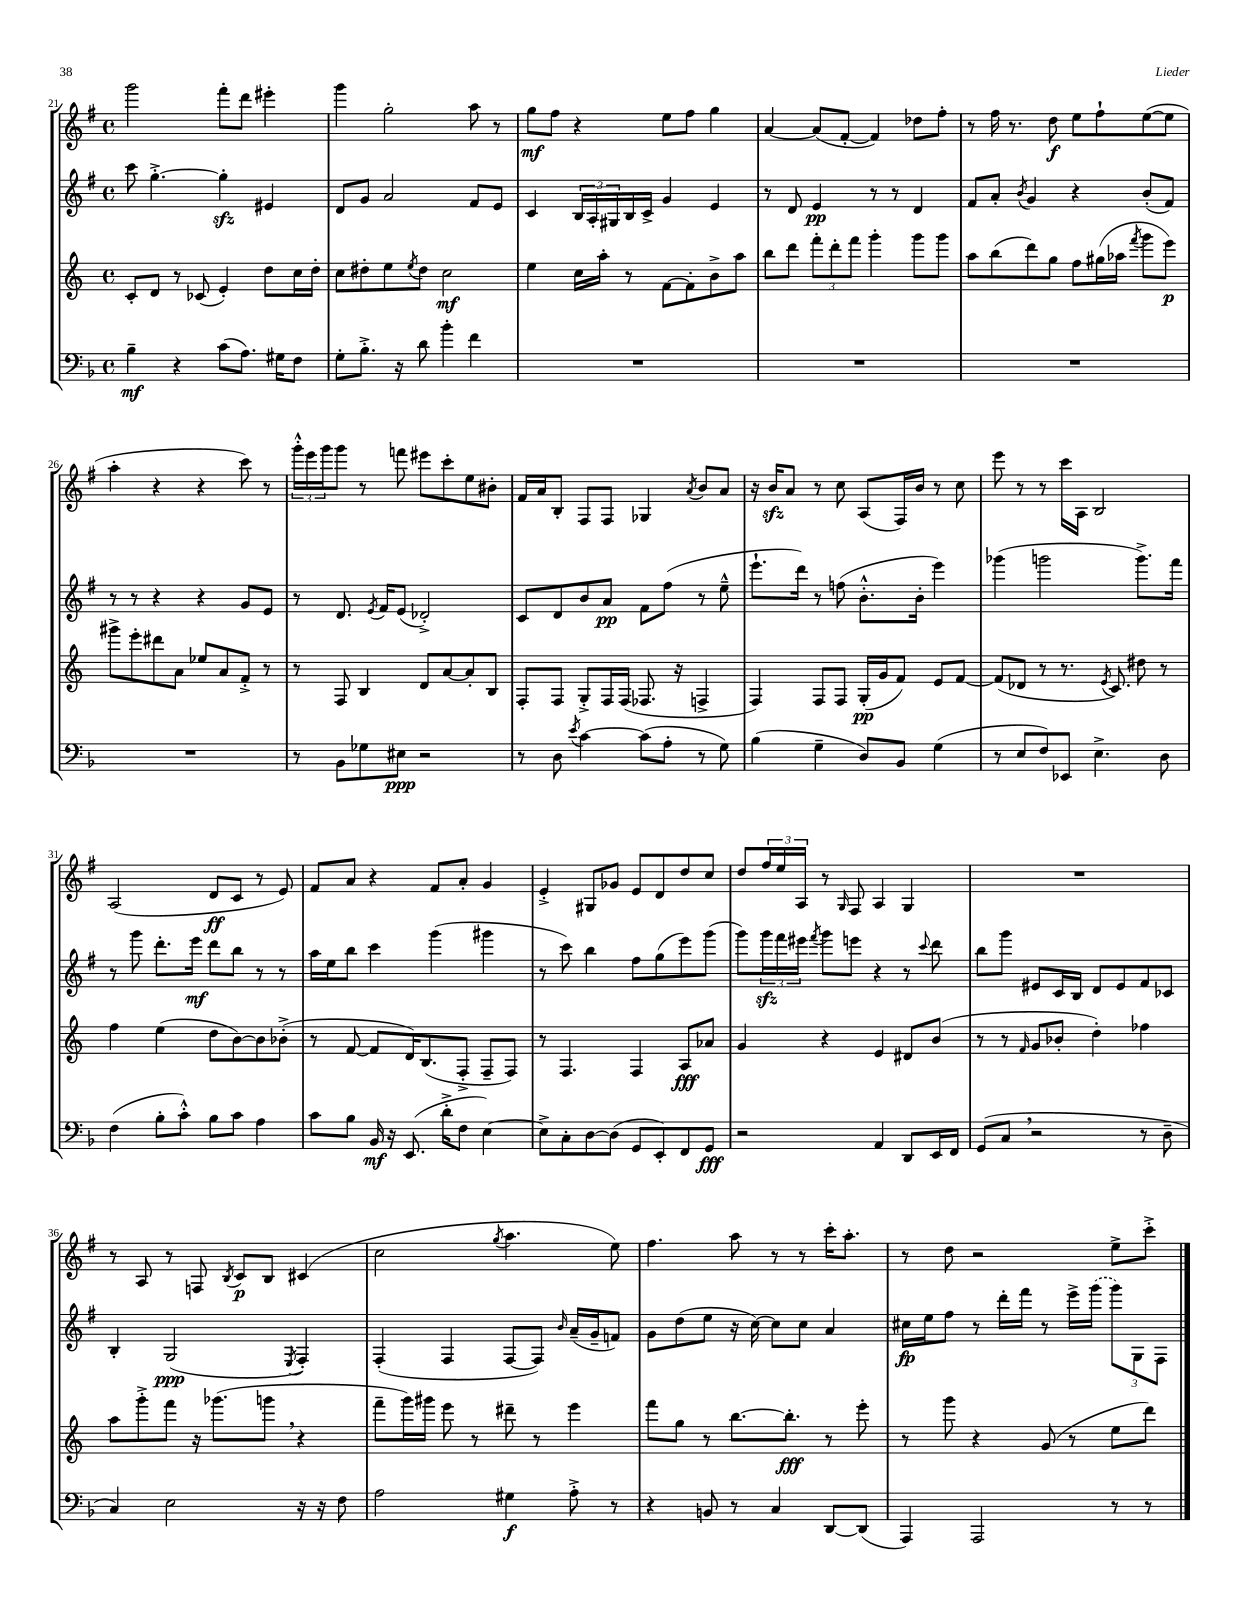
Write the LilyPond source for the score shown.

<<
\new StaffGroup <<
\new Staff = "s0" {
    \clef treble \key g \major \defaultTimeSignature \time 4/4
    g'''2 fis'''8-. d'''8 eis'''4-. |
    g'''4 g''2-. a''8 r8 |
    g''8\mf fis''8 r4 e''8 fis''8 g''4 |
    a'4~ a'8( fis'8~-. fis'4) des''8 fis''8-. |
    r8 fis''16 r8. d''8\f e''8 fis''8-! e''8~( e''8 |
    a''4-. r4 r4 c'''8) r8 |
    \tuplet 3/2 { g'''16-.-^ e'''16 g'''16 } g'''8 r8 f'''8 eis'''8 c'''8-. e''8 bis'8-. |
    fis'16 a'16 b8-. fis8 fis8 ges4 \acciaccatura { a'8 } b'8 a'8 |
    r16 b'16\sfz a'8 r8 c''8 a8( fis16) b'16 r8 c''8 |
    e'''8 r8 r8 c'''16 a16 b2 |
    a2( d'8\ff c'8 r8 e'8) |
    fis'8 a'8 r4 fis'8 a'8-. g'4 |
    e'4-.-> gis8 ges'8 e'8 d'8 d''8 c''8 |
    d''8 \tuplet 3/2 { fis''16 e''16 a16 } r8 \grace { g16 } fis8 a4 g4 |
    R1 |
    r8 a8 r8 f8 \acciaccatura { b8 } c'8\p b8 cis'4( |
    c''2 \acciaccatura { g''8 } a''4. e''8) |
    fis''4. a''8 r8 r8 c'''16-. a''8.-. |
    r8 d''8 r2 e''8-> c'''8-.-> \bar "|." |
}
\new Staff = "s1" {
    \clef treble \key g \major \defaultTimeSignature \time 4/4
    c'''8 g''4.~-.-> g''4-.\sfz eis'4 |
    d'8 g'8 a'2 fis'8 e'8 |
    c'4 \tuplet 3/2 { b16 a16-. gis16 } b16 c'16-> g'4 e'4 |
    r8 d'8 e'4\pp r8 r8 d'4 |
    fis'8 a'8-. \acciaccatura { b'8 } g'4 r4 b'8-.( fis'8) |
    r8 r8 r4 r4 g'8 e'8 |
    r8 d'8. \acciaccatura { e'8 } fis'16 e'8( des'2-.->) |
    c'8 d'8 b'8 a'8\pp fis'8 fis''8( r8 e''8---^ |
    e'''8.-! d'''16) r8 f''8( b'8.-.-^ b'16-. e'''4) |
    ges'''4( g'''2 g'''8.->) fis'''16 |
    r8 g'''8 d'''8.-. e'''16\mf d'''8 b''8 r8 r8 |
    a''16 e''16 b''8 c'''4 g'''4( gis'''4 |
    r8 c'''8) b''4 fis''8 g''8( e'''8) g'''8( |
    g'''8) \tuplet 3/2 { g'''16\sfz fis'''16 eis'''16 } \acciaccatura { fis'''8 } g'''8 e'''8 r4 r8 \appoggiatura { c'''8 } d'''8 |
    b''8 g'''8 eis'8 c'16 b16 d'8 eis'8 fis'8 ces'8 |
    b4-. g2\ppp( \acciaccatura { e8 } fis4-.) |
    fis4-.( fis4 fis8~ fis8) \grace { b'16 } a'16--( g'16-- f'8) |
    g'8 d''8( e''8 r16 c''16~) c''8 c''8 a'4 |
    cis''16\fp e''16 fis''8 r8 d'''16-. fis'''16 r8 e'''16-> \once \slurDashed g'''16( \tuplet 3/2 { g'''8) g8 fis8 } \bar "|." |
}
\new Staff = "s2" {
    \clef treble \key c \major \defaultTimeSignature \time 4/4
    c'8-. d'8 r8 ces'8( e'4-.) d''8 c''16 d''16-. |
    c''8 dis''8-. e''8 \acciaccatura { e''8 } dis''8 c''2\mf |
    e''4 c''16 a''16-. r8 f'8~ f'8-. b'8-> a''8 |
    b''8 d'''8 \tuplet 3/2 { f'''8-. d'''8-. f'''8 } g'''4-. g'''8 g'''8 |
    a''8 b''8( d'''8) g''8 f''8 gis''16( aes''16 \acciaccatura { f'''8 } g'''8 e'''8\p) |
    gis'''8-> e'''8-. dis'''8 a'8 ees''8 a'8 f'8-.-> r8 |
    r8 f8 b4 d'8 a'8~ a'8-. b8 |
    f8-. f8 g8-.-> f16 f16( fes8. r16 f4-> |
    f4) f8 f8 g16-.\pp( g'16 f'8) e'8 f'8~ |
    f'8( des'8 r8 r8. \acciaccatura { e'8 } c'8.) dis''8 r8 |
    f''4 e''4( d''8 b'8~) b'8 bes'8-.->( |
    r8 f'8~ f'8 d'16) b8.( f8-.-> f8-- f8) |
    r8 f4. f4 a8\fff aes'8 |
    g'4 r4 e'4 dis'8 b'8( |
    r8 r8 \grace { f'16 } g'8 bes'8-. d''4-.) fes''4 |
    a''8 g'''8-.-> f'''8 r16 ges'''8.( g'''8 \breathe r4 |
    f'''8-- g'''16) gis'''16 e'''8 r8 dis'''8-- r8 e'''4 |
    f'''8 g''8 r8 b''8.~ b''8.-.\fff r8 e'''8-. |
    r8 g'''8 r4 g'8( r8 e''8 d'''8) \bar "|." |
}
\new Staff = "s3" {
    \clef bass \key f \major \defaultTimeSignature \time 4/4
    bes4--\mf r4 c'8( a8.) gis16 f8 |
    g8-. bes8.-.-> r16 d'8 bes'4-. f'4 |
    R1 |
    R1 |
    R1 |
    R1 |
    r8 bes,8 ges8 eis8\ppp r2 |
    r8 d8 \acciaccatura { e'8 } c'4~ c'8( a8-. r8 g8) |
    bes4( g4-- d8) bes,8 g4( |
    r8 e8 f8) ees,8 e4.-> d8 |
    f4( bes8-. c'8-.-^) bes8 c'8 a4 |
    c'8 bes8 bes,16\mf r16 e,8.( d'16-.-> f8 e4~) |
    e8-> c8-. d8~ d8( g,8 e,8-.) f,8 g,8\fff |
    r2 a,4 d,8 e,16 f,16 |
    g,8( c8 \breathe r2 r8 d8-- |
    c4) e2 r16 r16 f8 |
    a2 gis4\f a8-.-> r8 |
    r4 b,8 r8 c4 d,8~ d,8( |
    a,,4) a,,2 r8 r8 \bar "|." |
}
>>
>>
\layout { \context { \Score currentBarNumber = #21 } }
